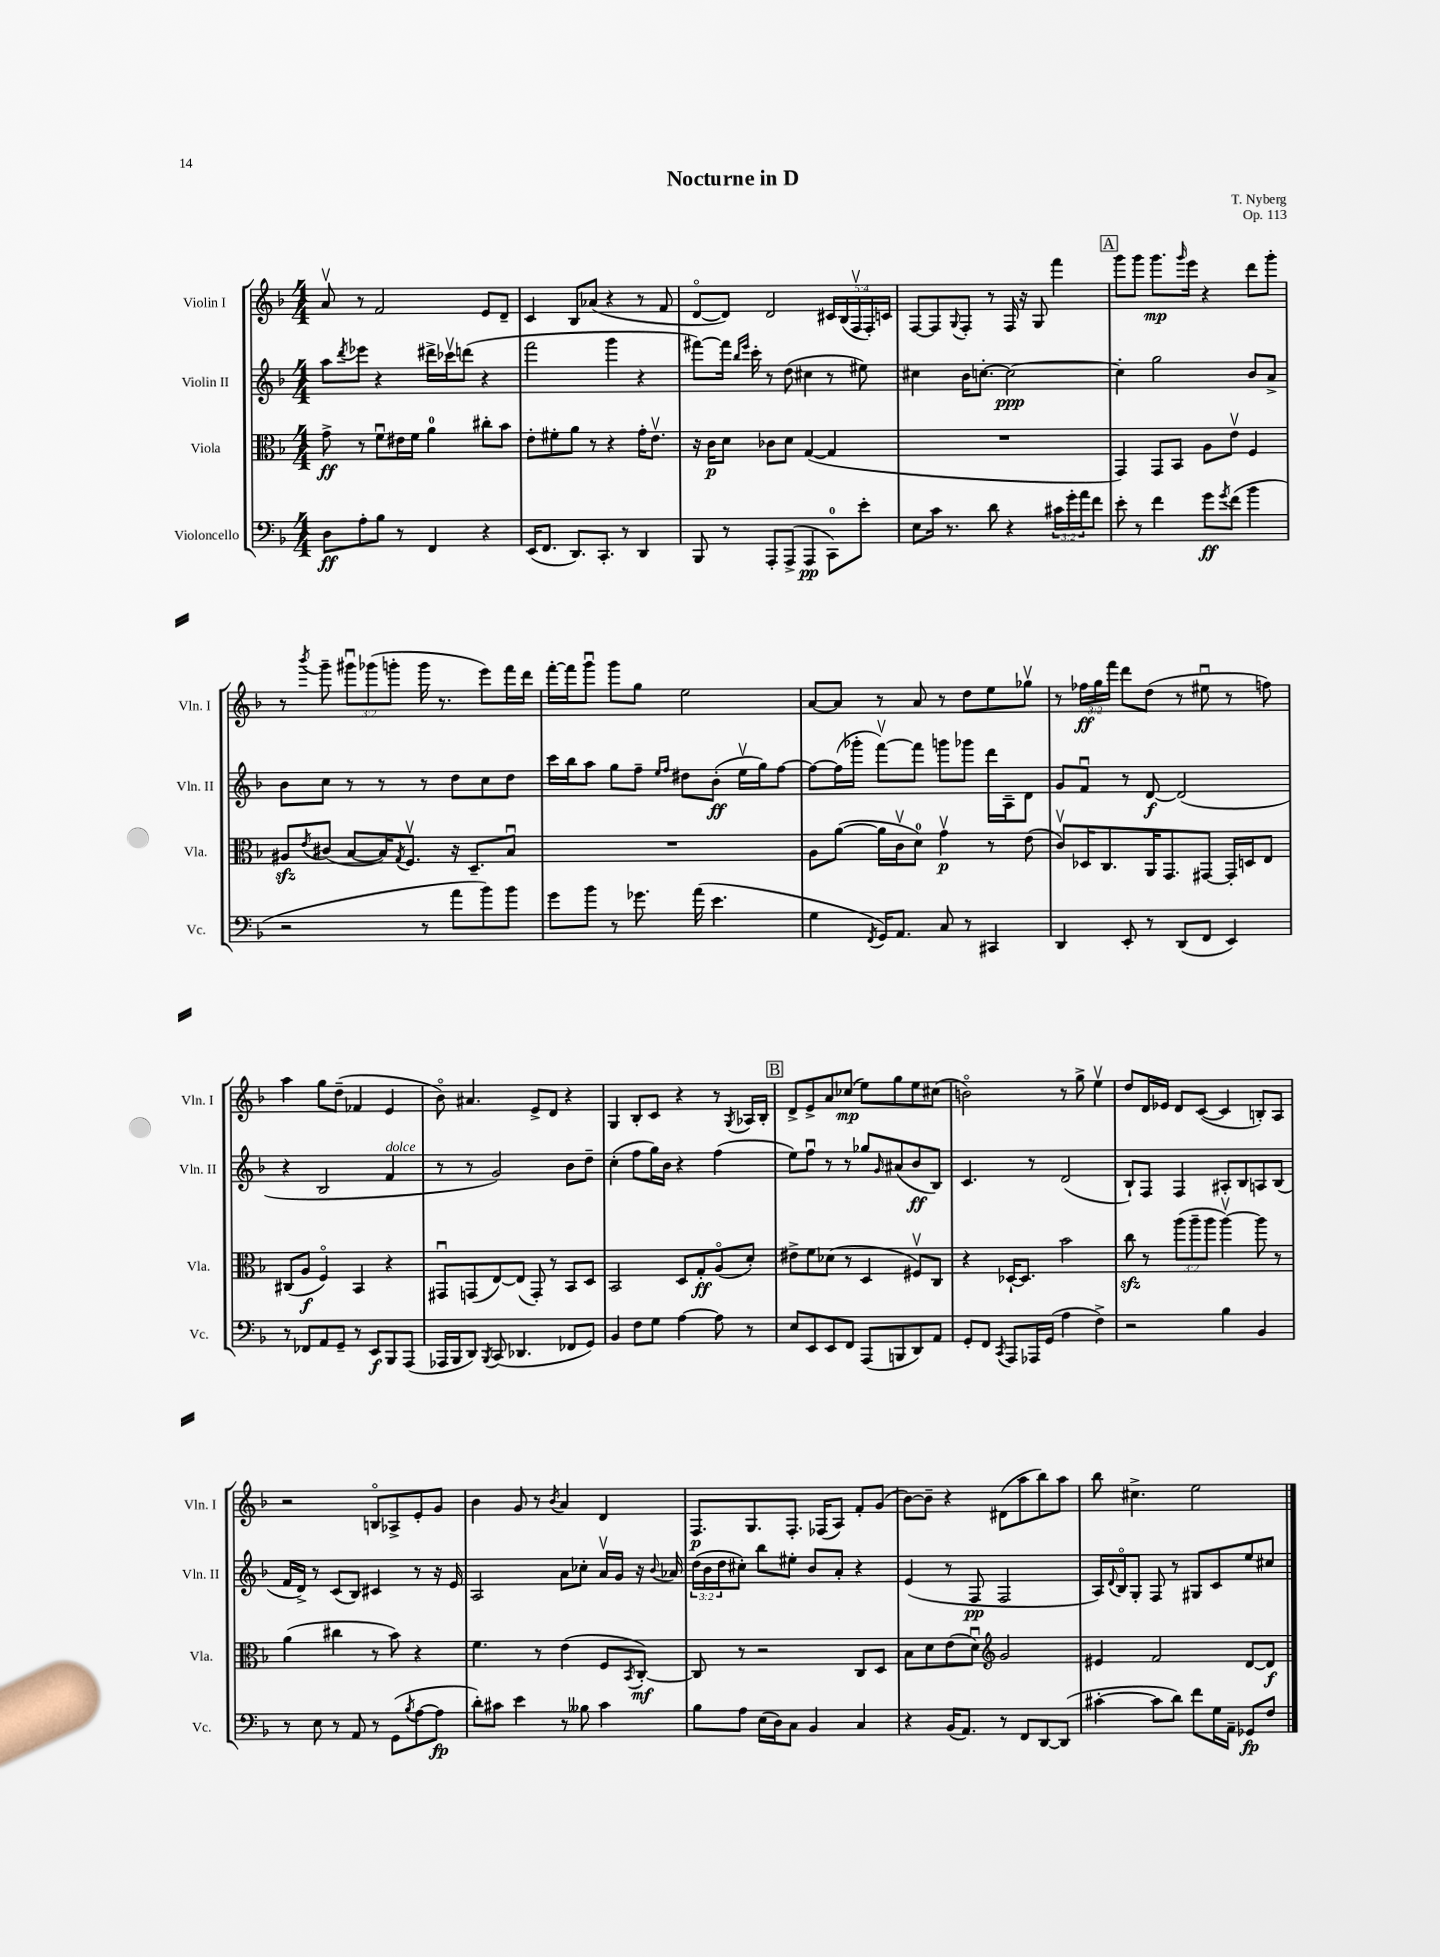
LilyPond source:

\header { title = "Nocturne in D" composer = "T. Nyberg" opus = "Op. 113" }
<<
\new StaffGroup <<
\new Staff = "s0" \with { instrumentName = "Violin I" shortInstrumentName = "Vln. I" } {
    \clef treble \key f \major \numericTimeSignature \time 4/4 \override Staff.TupletNumber.text = #tuplet-number::calc-fraction-text
    a'8\upbow r8 f'2 e'8 d'8-- |
    c'4 bes8 aes'8( r4 r8 f'8 |
    d'8~\flageolet d'8) d'2 \tuplet 5/4 { cis'16 bes16( f16\upbow f16-.) c'16 } |
    f8~ f8 \appoggiatura { g8 } f8-. r8 f16 r16 g8 f'''4 |
    \mark \markup { \box "A" } g'''8 g'''8 g'''8.\mp \grace { g'''16 } e'''16 r4 d'''8 g'''8-. |
    r8 \acciaccatura { bes'''8 } g'''8-- \tuplet 3/2 { gis'''8\downbow ges'''8( g'''8-. } g'''16 r8. e'''8) f'''16 d'''16 |
    f'''16~-. f'''16 g'''8\downbow g'''8 g''8 e''2 |
    a'8~ a'8 r8 a'8 r8 d''8 e''8 ges''8\upbow |
    r8 \tuplet 3/2 { fes''16\ff g''16 f'''16 } d'''8 d''8( r8 eis''8\downbow r8 f''8) |
    a''4 g''8 d''8--( fes'4 e'4 |
    bes'8\flageolet) ais'4. e'8-> d'8 r4 |
    g4 bes8-. c'8 r4 r8 \acciaccatura { g8 } aes16 bes16-. |
    \mark \markup { \box "B" } d'8-> e'8-> a'8 ces''8\mp( e''8) g''8 e''8 cis''8( |
    b'2\flageolet) r8 g''8-> e''4\upbow |
    d''8 d'16 ees'16 d'8 c'8~( c'4 b8-.) a8 |
    r2 b8\flageolet aes8-> e'8-. g'8 |
    bes'4 g'8 r8 \acciaccatura { bes'8 } a'4 d'4 |
    f8.\p g8. f8.-. fes16( a8) f'8-. g'8( |
    bes'8~) bes'8-- r4 dis'8( a''8 bes''8) a''8 |
    bes''8 cis''4.-> e''2 \bar "|." |
}
\new Staff = "s1" \with { instrumentName = "Violin II" shortInstrumentName = "Vln. II" } {
    \clef treble \key f \major \numericTimeSignature \time 4/4 \override Staff.TupletNumber.text = #tuplet-number::calc-fraction-text
    a''8 \acciaccatura { d'''8 } ees'''8 r4 dis'''16-> ces'''16\upbow d'''8( r4 |
    f'''2 g'''4 r4 |
    fis'''8~) fis'''16 \grace { bes''16 e'''16 } c'''16-. r8 d''8( cis''4 r8 eis''8) |
    cis''4 bes'16 c''8.~-. c''2~\ppp |
    \mark \markup { \box "A" } c''4-. g''2 bes'8 a'8-> |
    bes'8 c''8 r8 r8 r8 d''8 c''8 d''8 |
    c'''16 bes''16 a''8 g''8 f''8-- \grace { e''16 f''16 } dis''8 bes'8-.\ff( e''16\upbow g''16) f''8~ |
    f''8~ f''16( ges'''16-. f'''8~\upbow) f'''8 g'''8 ges'''8 d'''16 a16-- d'8 |
    g'8 f'8\downbow r8 d'8~\f d'2( |
    r4 bes2 f'4^\markup { \italic "dolce" } |
    r8 r8 g'2) bes'8 d''8-- |
    c''4-.( f''8 g''16) bes'16 r4 f''4( |
    \mark \markup { \box "B" } e''8) f''8\downbow r8 r8 ges''8 \grace { g'16 } ais'8( bes'8\ff bes8) |
    c'4. r8 d'2( |
    bes8-!) f8 f4 ais8-. bes8 a8 bes8( |
    f'16 d'16->) r8 c'8( bes8) cis'4 r8 r16 e'16 |
    a2 a'8 ces''8-. a'16\upbow g'16 r16 \appoggiatura { bes'8 } aes'16 |
    \tuplet 3/2 { d''16( bes'16 d''16 } cis''8-.) bes''8 eis''8-. bes'8 a'8-. r4 |
    e'4( r8 f8\pp f2 |
    a16) \appoggiatura { d'8 } bes16\flageolet g8-. f8 r8 gis8 c'8 e''8 cis''8 \bar "|." |
}
\new Staff = "s2" \with { instrumentName = "Viola" shortInstrumentName = "Vla." } {
    \clef alto \key f \major \numericTimeSignature \time 4/4 \override Staff.TupletNumber.text = #tuplet-number::calc-fraction-text
    g'8->\ff r8 f'8\downbow eis'16 f'16 a'4-0 cis''8-. bes'8 |
    e'8-. fis'8-. a'8 r8 r4 g'16-. e'8.\upbow |
    r16 c'16\p d'8 ces'8 d'8 g4~( g4 |
    R1 |
    \mark \markup { \box "A" } g,4) g,8 bes,8 a8 e'8\upbow f4 |
    ais8\sfz \acciaccatura { e'8 } cis'8( bes8~ bes16) \acciaccatura { g8 } f8.\upbow r16 d8.-- bes8\downbow |
    R1 |
    a8 a'8~( a'16 c'16\upbow d'8-0) g'4\upbow\p r8 e'8( |
    c'8\upbow) des16 c8. a,16 g,8. gis,8~ gis,16-. d16 e8 |
    cis8( a8\f f4\flageolet) bes,4 r4 |
    gis,8\downbow g,8( e8~) e8( g,8-.) r8 bes,8 d8 |
    bes,2 d8 g8-.\ff a8\flageolet( d'8-.) |
    \mark \markup { \box "B" } eis'8-> f'8 des'8( r8 d4 fis8\upbow) c8 |
    r4 des16~-! des8. bes'2 |
    c''8\sfz r8 \tuplet 3/2 { a''8( a''8-- a''8 } a''4~\upbow) a''8 r8 |
    a'4( cis''4 r8 bes'8) r4 |
    f'4. r8 e'4( f8 \acciaccatura { bes,8 } c8~-.\mf) |
    c8 r8 r2 c8 d8 |
    bes8 d'8 e'8( d'8\downbow) \clef treble g'2 |
    eis'4 f'2 d'8~ d'8\f \bar "|." |
}
\new Staff = "s3" \with { instrumentName = "Violoncello" shortInstrumentName = "Vc." } {
    \clef bass \key f \major \numericTimeSignature \time 4/4 \override Staff.TupletNumber.text = #tuplet-number::calc-fraction-text
    d8\ff a8-. bes8 r8 f,4 r4 |
    e,16( f,8. d,8.) c,8.-. r8 d,4 |
    bes,,8 r8 a,,8-. a,,8->( a,,4\pp c,8-0) e'8-. |
    e8 c'16 r8. d'8 r4 \tuplet 3/2 { cis'16 g'16-. a'16 } f'8 |
    \mark \markup { \box "A" } e'8-. r8 f'4 g'8\ff \acciaccatura { g'8 } f'8( bes'4 |
    r2 r8 a'8 bes'8) bes'8 |
    g'8 bes'8 r8 ges'8. a'16( e'4. |
    g4 \acciaccatura { f,8 } g,16) a,8. c8 r8 cis,4 |
    d,4 e,8-. r8 d,8( f,8 e,4) |
    r8 fes,8 a,8 g,8-- r8 e,8\f bes,,8 a,,8( |
    aes,,16 bes,,16 d,8) \acciaccatura { bes,,8 } c,8( des,4. fes,8 g,8) |
    bes,4 f8 g8 a4~ a8 r8 |
    \mark \markup { \box "B" } e8 e,8 e,8 f,8 a,,8( b,,8 d,8) a,8 |
    g,8-. f,8 \acciaccatura { c,8 } a,,8 aes,,16 g,16( a4 f4->) |
    r2 bes4 bes,4 |
    r8 e8 r8 a,8 r8 g,8( \acciaccatura { bes8 } a8~ a8\fp |
    d'8-.) cis'8 e'4 r8 beses8 cis'4 |
    bes8 a8 e16( d16) c8 bes,4 c4 |
    r4 bes,16( a,8.) r8 f,8 d,8~ d,8( |
    cis'4~-. cis'8 d'8) f'8 g16 a,16-- ges,8\fp f8 \bar "|." |
}
>>
>>
\layout { \context { \Score \remove "Bar_number_engraver" } }
